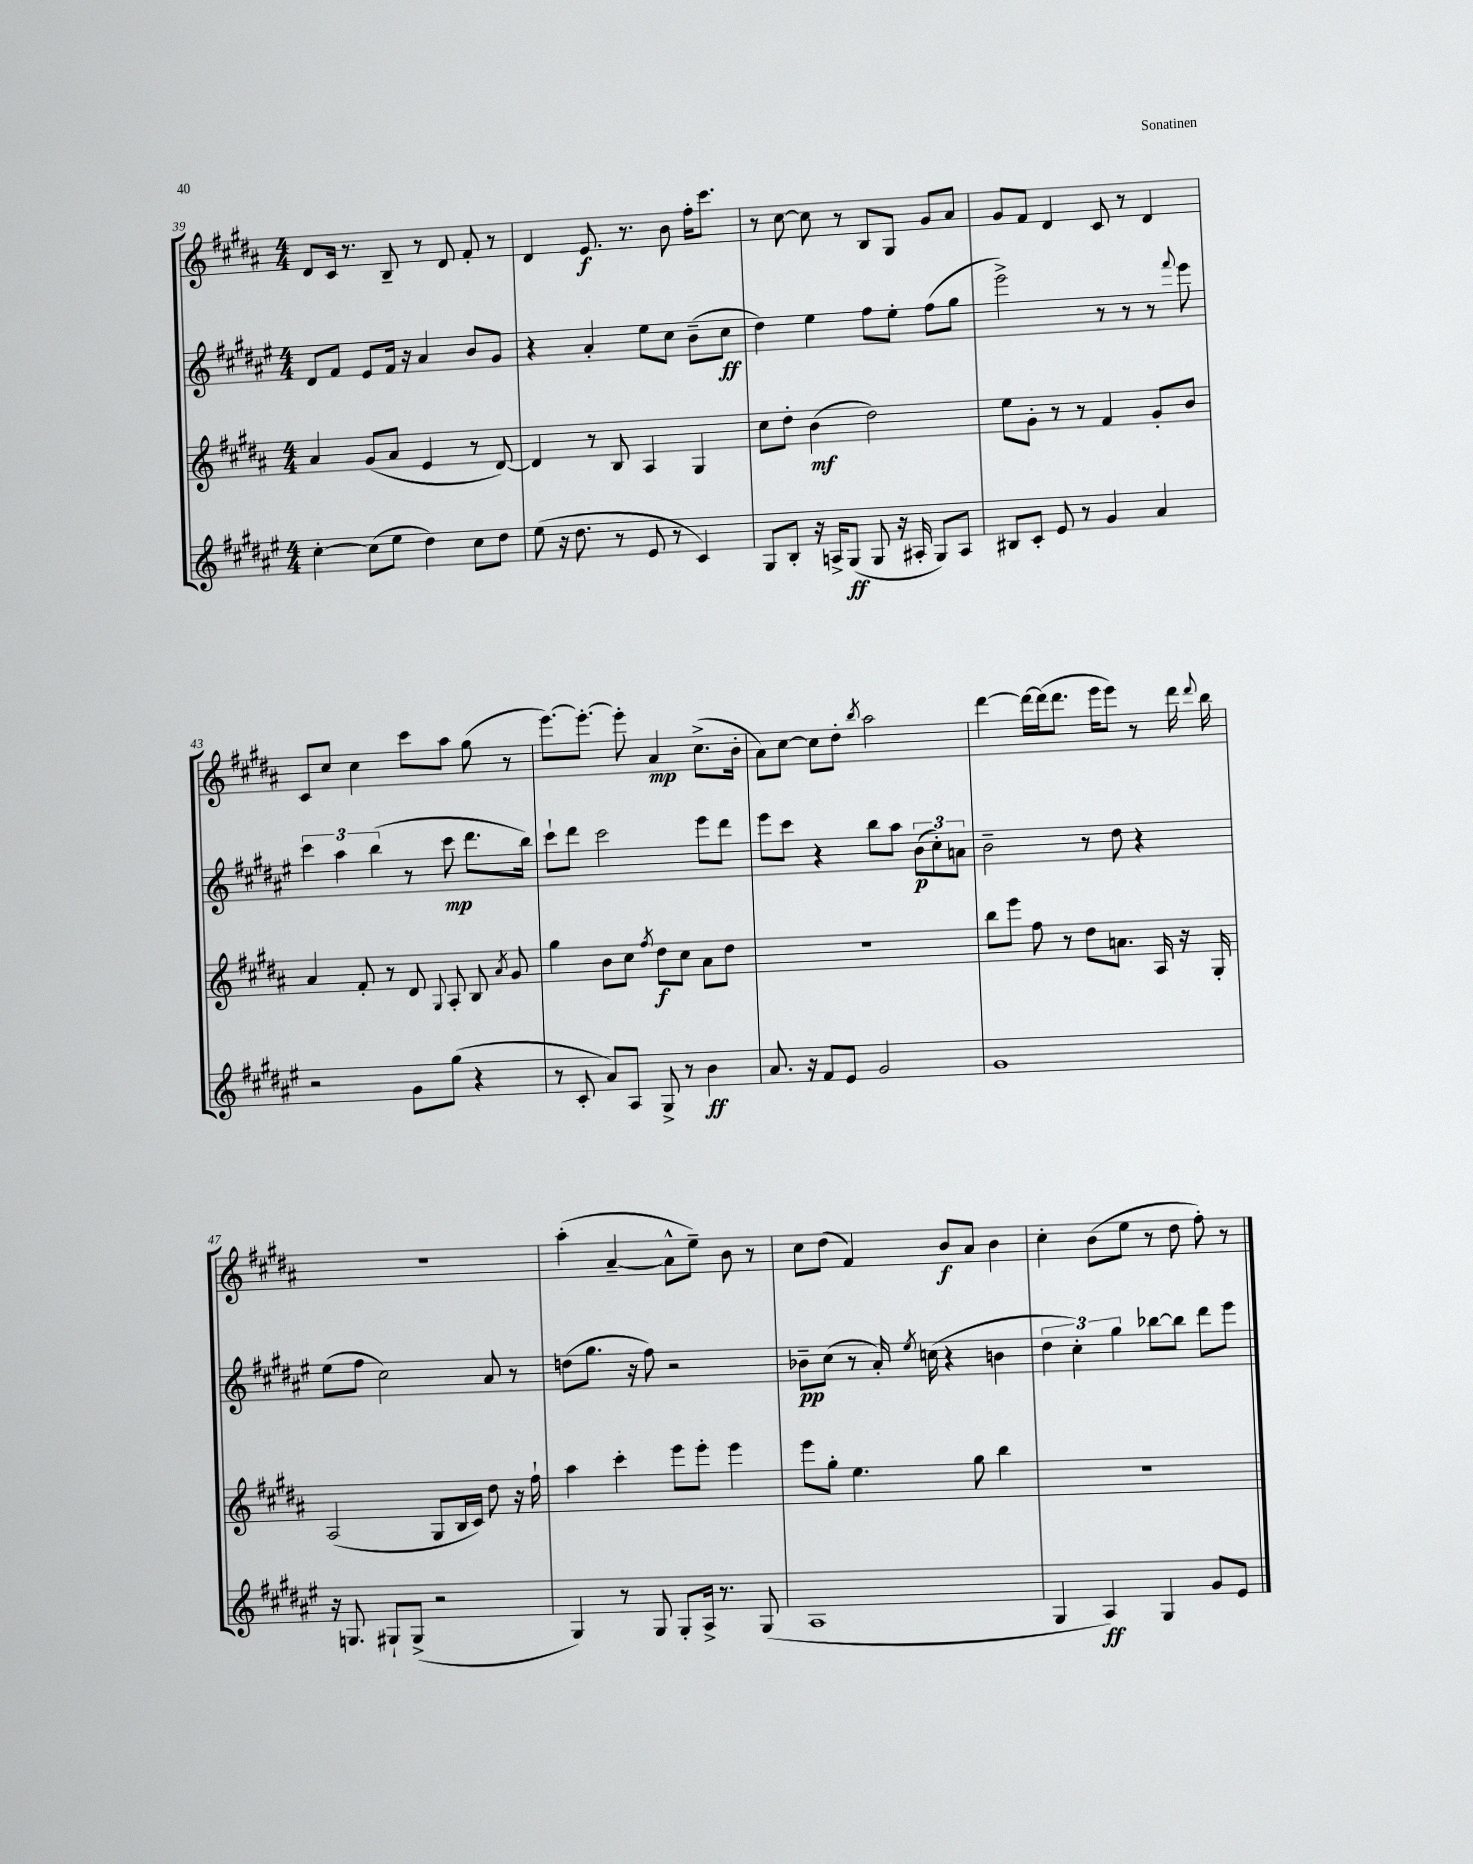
<<
\new StaffGroup <<
\new Staff = "s0" {
    \clef treble \key b \major \numericTimeSignature \time 4/4
    \autoBeamOff dis'8[ cis'16] r8. b8-- r8 dis'8 fis'8-. r8 |
    dis'4 e'8.\f r8. b'8 fis''16[-. cis'''8.] |
    r8 cis''8~ cis''8 r8 b8[ gis8] gis'8[ ais'8] |
    gis'8[ fis'8] dis'4 cis'8 r8 dis'4 |
    cis'8[ cis''8] cis''4 cis'''8[ ais''8] gis''8( r8 |
    e'''8.[~) e'''8.]~-. e'''8-. ais'4\mp cis''8.[->( b'16]-. |
    ais'8[) cis''8]~ cis''8[ dis''8]-. \acciaccatura { b''8 } ais''2 |
    dis'''4~ dis'''16[~ dis'''16( dis'''8.] e'''16[ e'''8]) r8 dis'''16 \appoggiatura { dis'''8 } b''16 |
    R1 |
    ais''4-.( ais'4~-- ais'8[-^ e''8]--) b'8 r8 |
    cis''8[ dis''8]( fis'4) b'8[\f ais'8] b'4 |
    cis''4-. b'8[( e''8] r8 dis''8 fis''8-.) r8 \bar "|." |
}
\new Staff = "s1" {
    \clef treble \key fis \major \numericTimeSignature \time 4/4
    \autoBeamOff dis'8[ fis'8] eis'8[ fis'16] r16 ais'4 b'8[ gis'8] |
    r4 ais'4-. eis''8[ cis''8] b'8[--( cis''8]\ff |
    dis''4) eis''4 fis''8[ eis''8]-. fis''8[( gis''8] |
    eis'''2->) r8 r8 r8 \appoggiatura { fis'''8 } eis'''8 |
    \tuplet 3/2 { cis'''4 ais''4 b''4( } r8 cis'''8\mp dis'''8.[ b''16]) |
    cis'''8[-! dis'''8] cis'''2 eis'''8[ dis'''8] |
    eis'''8[ cis'''8] r4 b''8[ ais''8] \tuplet 3/2 { b'8[\p( cis''8-.) a'8] } |
    b'2-- r8 dis''8 r4 |
    eis''8[( fis''8] cis''2) ais'8 r8 |
    d''8[( gis''8.] r16 fis''8) r2 |
    bes'8[--\pp cis''8]( r8 ais'16-.) \acciaccatura { eis''8 } c''16( r4 b'4 |
    \tuplet 3/2 { dis''4 cis''4-.) gis''4 } bes''8[~ bes''8] dis'''8[ eis'''8] \bar "|." |
}
\new Staff = "s2" {
    \clef treble \key b \major \numericTimeSignature \time 4/4
    \autoBeamOff ais'4 gis'8[( ais'8] e'4 r8 dis'8~) |
    dis'4 r8 b8 ais4 gis4 |
    cis''8[ dis''8]-. b'4\mf( dis''2) |
    e''8[ gis'8]-. r8 r8 fis'4 gis'8[-. b'8] |
    ais'4 fis'8-. r8 dis'8 \appoggiatura { gis8 } ais8-. b8 \acciaccatura { ais'8 } gis'8 |
    gis''4 b'8[ cis''8] \acciaccatura { fis''8 } dis''8[\f cis''8] ais'8[ dis''8] |
    r1 |
    b''8[ e'''8] fis''8 r8 dis''8[ a'8.] ais16 r16 gis16-. |
    ais2( gis8[ b16 cis'16]) dis''8 r16 fis''16-! |
    ais''4 cis'''4-. e'''8[ e'''8]-. e'''4 |
    e'''8[ gis''8]-. e''4. gis''8 b''4 |
    R1 \bar "|." |
}
\new Staff = "s3" {
    \clef treble \key fis \major \numericTimeSignature \time 4/4
    \autoBeamOff cis''4~-. cis''8[( eis''8] dis''4) cis''8[ dis''8] |
    eis''8( r16 dis''8. r8 eis'8 r8 cis'4) |
    gis8[ b8]-. r16 a16[-> gis8]\ff( gis8 r16 ais16-. gis8[) ais8] |
    bis8[ cis'8]-. eis'8 r8 gis'4 ais'4 |
    r2 gis'8[ gis''8]( r4 |
    r8 cis'8-. ais'8[) ais8] gis8-> r8 b'4\ff |
    ais'8. r16 fis'8[ eis'8] gis'2 |
    gis'1 |
    r16 g8. gis8[-! gis8]->( r2 |
    gis4) r8 gis8 gis8[-. ais16]-> r8. gis8( |
    ais1 |
    gis4 ais4\ff) gis4 gis'8[ eis'8] \bar "|." |
}
>>
>>
\layout { \context { \Score currentBarNumber = #39 } }
